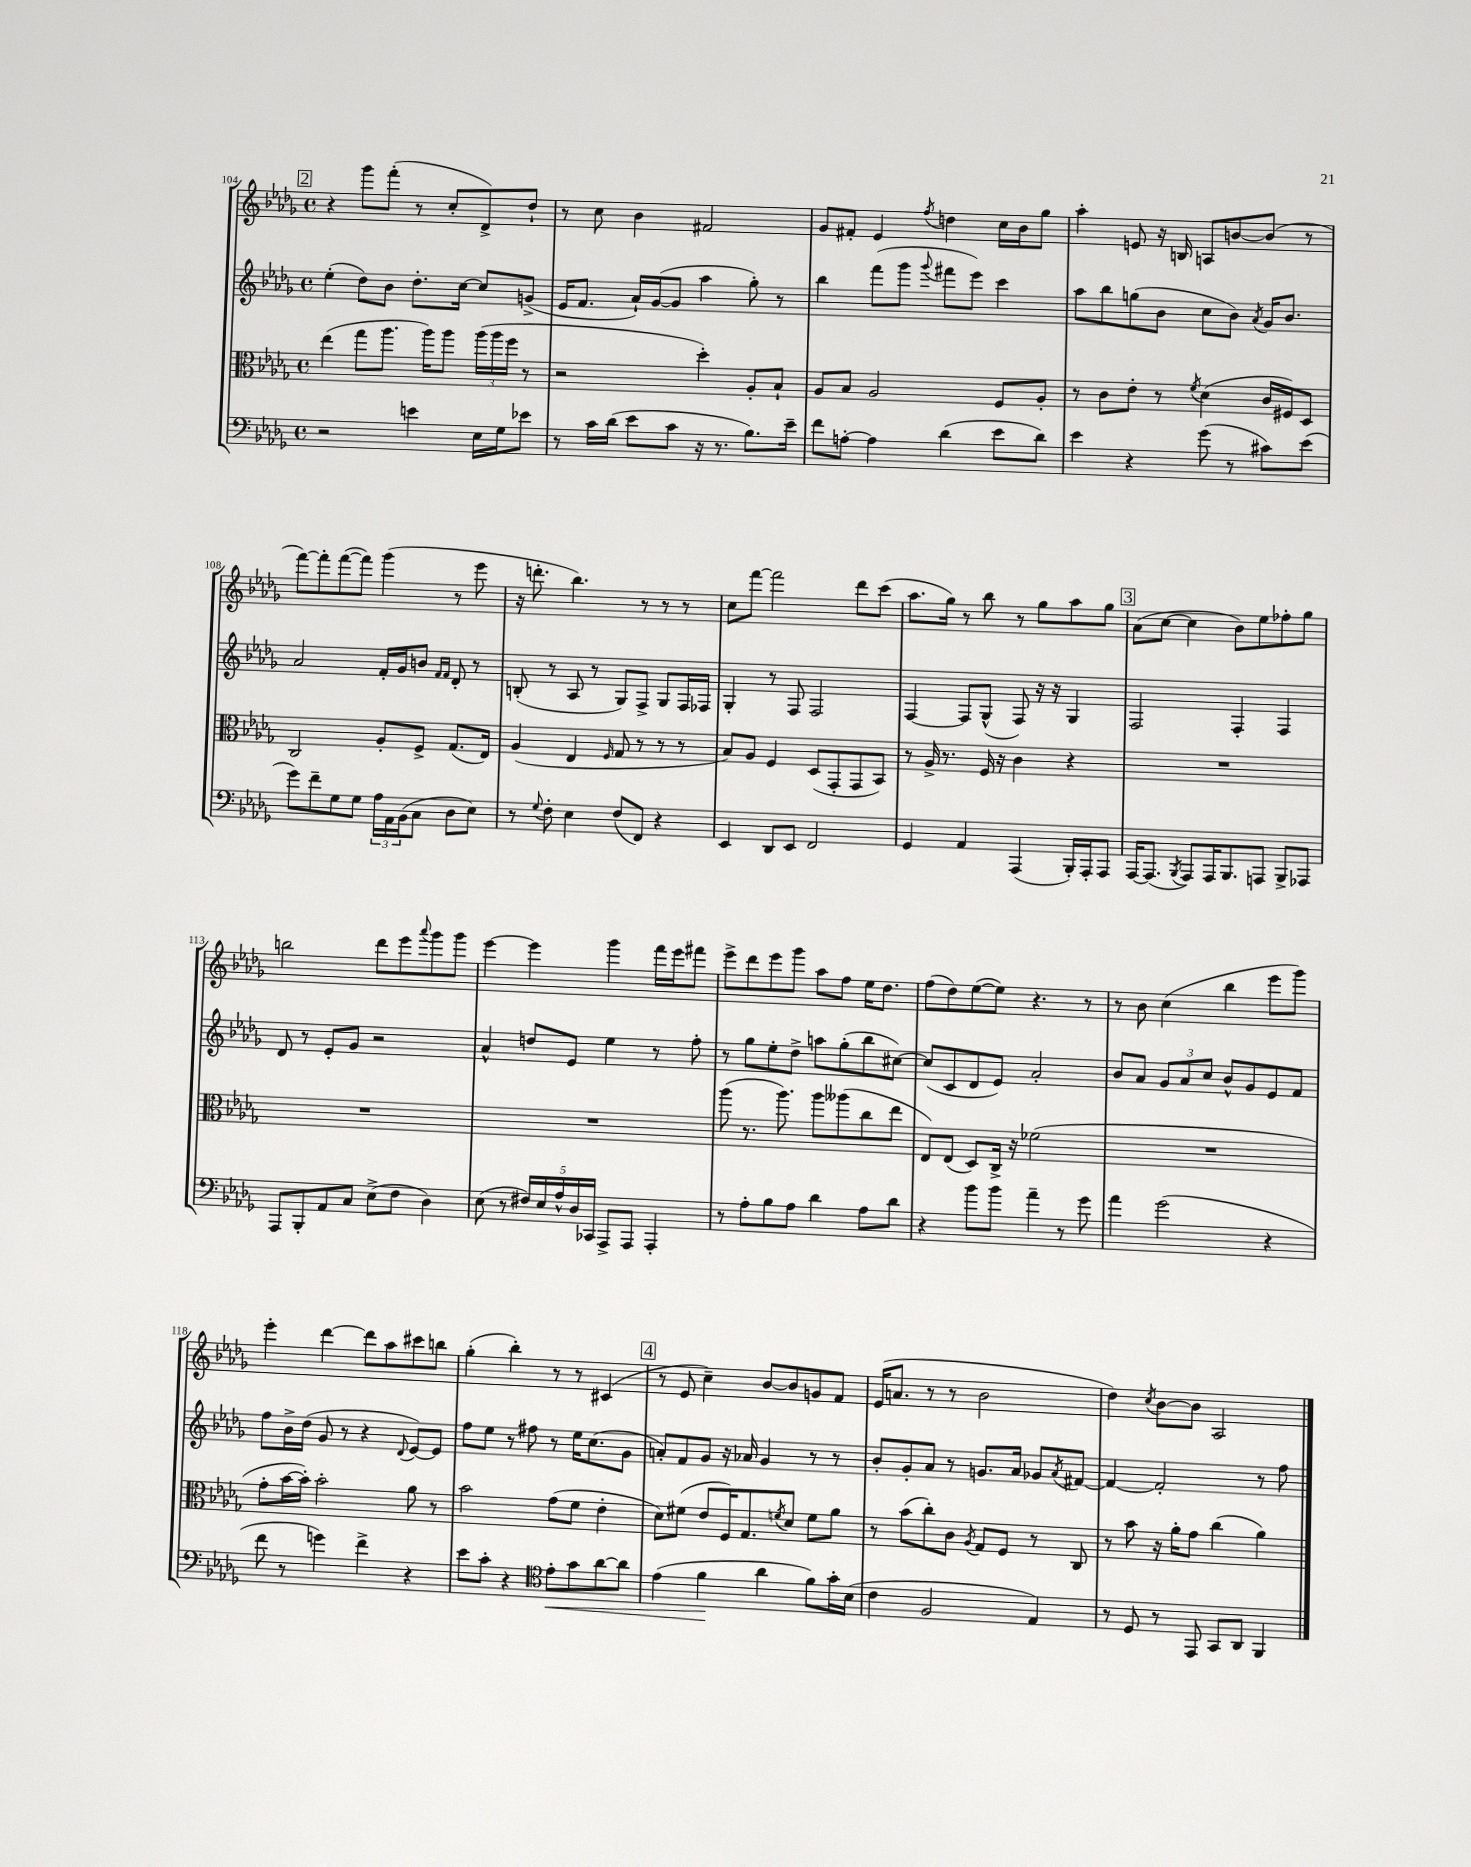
<<
\new StaffGroup <<
\new Staff = "s0" {
    \clef treble \key des \major \defaultTimeSignature \time 4/4
    \mark \markup { \box "2" } r4 ges'''8 f'''8-.( r8 c''8-. des'8->) des''8-! |
    r8 c''8 bes'4 fis'2 |
    ges'8 fis'8-. ees'4 \acciaccatura { f''8 } d''4 c''16 bes'16 ges''8 |
    aes''4-. e'8 r16 b16 a8 b'8~ b'8( r8 |
    f'''8~) f'''8-. f'''8~( f'''8) ges'''4( r8 ees'''8 |
    r16 d'''8.-. bes''4.) r8 r8 r8 |
    c''8 f'''8~ f'''2 des'''8 c'''8( |
    aes''8. ges''16) r8 bes''8 r8 ges''8 aes''8 ges''8 |
    \mark \markup { \box "3" } aes'8( c''8~ c''4 bes'8) ees''8 fes''8-. ges''8 |
    b''2 des'''8 ees'''8 \appoggiatura { aes'''8 } ges'''8 ges'''8 |
    ees'''4~ ees'''4 ges'''4 f'''16 ees'''16 fis'''8 |
    ees'''8-> des'''8 ees'''8 ges'''8 aes''8 f''8 ees''16 des''8. |
    f''8( des''8) ees''8~( ees''8) r4. r8 |
    r8 bes'8 c''4( bes''4 ees'''8 ges'''8) |
    ees'''4-. des'''4~ des'''8 aes''8 cis'''8 b''8 |
    ges''4-.( bes''4-.) r8 r8 cis'4( |
    \mark \markup { \box "4" } r8 ees'8 c''4--) bes'8~ bes'8 g'8 f'8 |
    ees'16( a'8. r8 r8 bes'2 |
    des''4) \acciaccatura { c''8 } bes'8~ bes'8 aes2 \bar "|." |
}
\new Staff = "s1" {
    \clef treble \key des \major \defaultTimeSignature \time 4/4
    \mark \markup { \box "2" } ees''4-.( des''8) bes'8 des''8.-. c''16~ c''8 g'8->( |
    ees'16 f'8. aes'16-!) ges'16~( ges'8 aes''4 ges''8-.) r8 |
    bes''4 f'''8( ges'''8 \appoggiatura { ges'''8 } fis'''8 ees'''8) c'''4 |
    aes''8 bes''8 g''8( bes'8 c''8 bes'8) \acciaccatura { aes'8 } ges'16 bes'8. |
    aes'2 f'16-. ges'16 b'8 \grace { f'16 f'16 } des'8-. r8 |
    b8-.( r8 aes8 r8 ges8) f8-> ges8 f16 fes16 |
    ges4-. r8 f8 f2 |
    f4~ f8 ges8-^( f8) r16 r16 ges4 |
    \mark \markup { \box "3" } f2 f4-. f4 |
    des'8 r8 ees'8-. ges'8 r2 |
    aes'4-^ d''8 ees'8 ees''4 r8 f''8-. |
    r8 ges''8 ees''8-. des''8-> a''8 ges''8-.( bes''8 cis''8~) |
    cis''8( c'8 des'8 ees'8) aes'2-. |
    bes'8 aes'8 \tuplet 3/2 { ges'8 aes'8 c''8 } bes'8-^ ges'8 ees'8 f'8 |
    f''8 bes'16-> des''16( ges'8 r8 r4 \appoggiatura { des'8 } ees'8~) ees'8 |
    f''8 ees''8 r8 fis''8 r8 ees''16 c''8.( ges'8 |
    \mark \markup { \box "4" } a'8-.) f'8 ges'8 r16 aes'16 ges'4 r8 r8 |
    bes'8-. ges'8-. aes'8 r8 g'8. aes'16 ges'8 \acciaccatura { aes'8 } fis'8~ |
    fis'4~ fis'2-. r8 f''8 \bar "|." |
}
\new Staff = "s2" {
    \clef alto \key des \major \defaultTimeSignature \time 4/4
    \mark \markup { \box "2" } ees''4( ges''8 aes''8. aes''16) aes''8 \tuplet 3/2 { aes''16( aes''16 f''16 } r8 |
    r2 des''4-.) aes8-. bes8-! |
    aes8 bes8 aes2 f8 aes8-. |
    r8 c'8 ees'8-. r8 \acciaccatura { f'8 } des'4( c'16 fis16) des8 |
    c2 aes8-. f8-> ges8.( ees16) |
    aes4( ees4 \grace { f16 } ges8 r8 r8 r8 |
    bes8) aes8 f4 des8( ges,8-. ges,8 bes,8) |
    r8 aes16-> r8. f16 r16 c'4 r4 |
    \mark \markup { \box "3" } R1 |
    R1 |
    R1 |
    aes''8( r8. aes''8.) aes''8 aeses''8( c''8 ees''8 |
    ees8) ees8( des8) c16-> r16 fes'2( |
    R1 |
    ges'8-. bes'16~ bes'16-.) bes'2-. aes'8 r8 |
    bes'2 ges'8( f'8 ees'4-. |
    \mark \markup { \box "4" } des'8) fis'8( ees'8 f16) ges8. \acciaccatura { f'8 } des'8 f'8 aes'8 |
    r8 bes'8( c''8-.) c'8 \acciaccatura { aes8 } ges8 f8 r8 c8 |
    r8 bes'8 r16 aes'16-. ges'8 c''4( aes'4) \bar "|." |
}
\new Staff = "s3" {
    \clef bass \key des \major \defaultTimeSignature \time 4/4
    \mark \markup { \box "2" } r2 e'4 ees16 ges16 ees'8 |
    r8 c'16 des'16( ees'8 c'8 r16 r8. bes8.) ees'16-- |
    f'8 a8~-. a4 des'4( ees'8 des'8) |
    ees'4 r4 ges'8( r8 cis'8) ees'8( |
    ges'8) f'8-- ges8 ges8 \tuplet 3/2 { aes16 aes,16 bes,16( } c8 des8 ees8) |
    r8 \appoggiatura { ges8 } f8-. ees4 f8( f,8) r4 |
    ees,4 des,8 ees,8 f,2 |
    ges,4 aes,4 aes,,4( bes,,16-.) aes,,16-. aes,,8 |
    \mark \markup { \box "3" } aes,,16~ aes,,8.( \acciaccatura { bes,,8 } aes,,8) aes,,16 bes,,8. a,,8 bes,,8-> aes,,8 |
    aes,,8 bes,,8-. aes,8 c8 ees8->( f8 des4) |
    ees8( r8 \tuplet 5/4 { fis16) ees16 aes16-^ des16 ces,16 } aes,,8-> aes,,8 aes,,4-. |
    r8 aes8-. bes8 aes8 des'4 aes8 des'8 |
    r4 bes'8 bes'8 aes'4-- r8 ges'8 |
    aes'4 ges'2( r4 |
    f'8 r8 g'4) f'4-> r4 |
    ees'8 c'8-. r4 \clef tenor ees'8-.\< ges'8 aes'8~ aes'8 |
    \mark \markup { \box "4" } ees'4( f'4\! aes'4 f'8) ges'16-. bes16( |
    c'4 f2 ees4) |
    r8 des8 r8 ees,8 ges,8 aes,8 f,4 \bar "|." |
}
>>
>>
\layout { \context { \Score currentBarNumber = #104 } }
